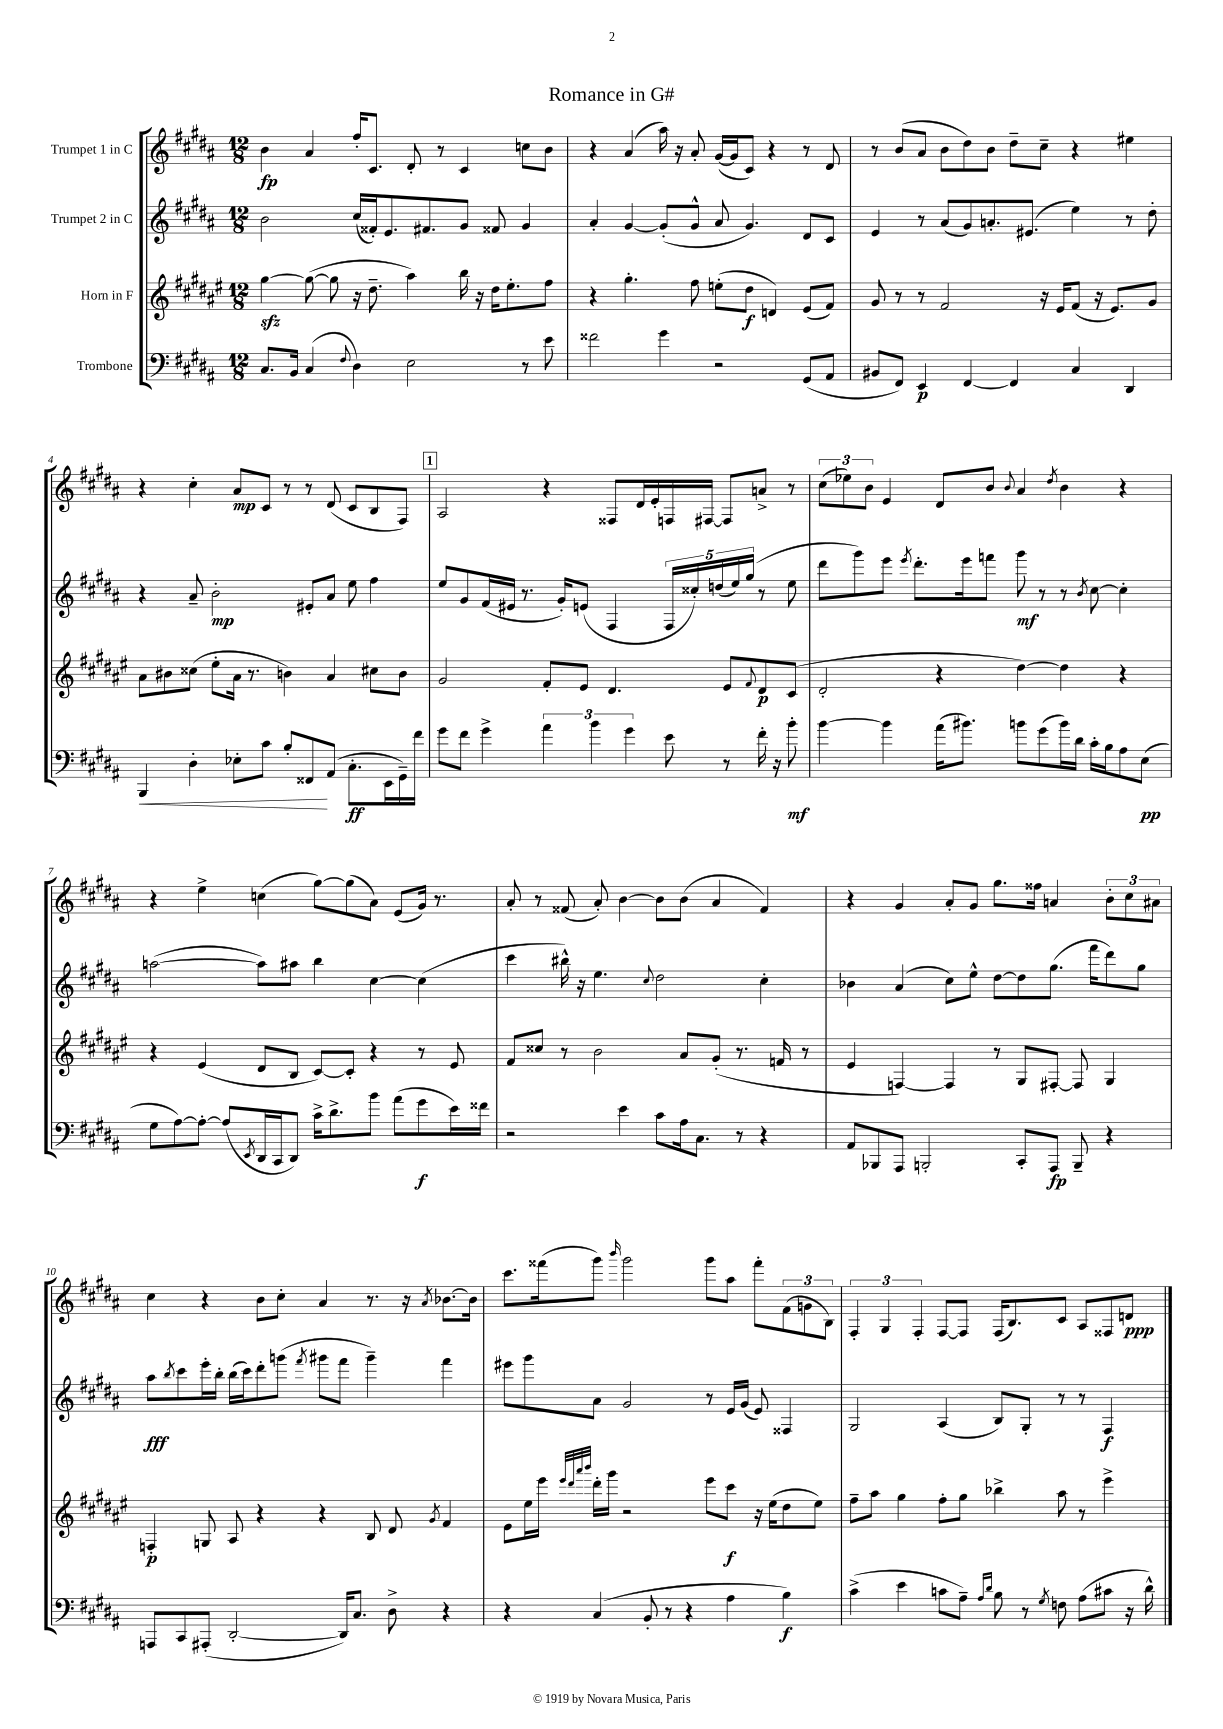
\header { title = "Romance in G#" }
<<
\new StaffGroup <<
\new Staff = "s0" \with { instrumentName = "Trumpet 1 in C" } {
    \clef treble \key b \major \numericTimeSignature \time 12/8
    b'4\fp ais'4 fis''16-. cis'8. dis'8-. r8 cis'4 c''8 b'8 |
    r4 ais'4( ais''16) r16 ais'8-. gis'16~( gis'16 cis'8) r4 r8 dis'8 |
    r8 b'8( ais'8 b'8 dis''8) b'8 dis''8-- cis''8-- r4 eis''4 |
    r4 cis''4-. ais'8\mp cis'8 r8 r8 dis'8( cis'8 b8 fis8) |
    \mark \markup { \box "1" } ais2 r4 fisis8 dis'16 e'16-. f16 fis16~ fis8 a'8-> r8 |
    \tuplet 3/2 { cis''8( ees''8) b'8 } e'4 dis'8 b'8 \appoggiatura { b'8 } ais'4 \acciaccatura { dis''8 } b'4 r4 |
    r4 e''4-> c''4( gis''8~) gis''8( ais'8) e'8( gis'16) r8. |
    ais'8-. r8 fisis'8( ais'8-.) b'4~ b'8 b'8( ais'4 fisis'4) |
    r4 gis'4 ais'8-. gis'8 gis''8. fisis''16 a'4 \tuplet 3/2 { b'8-. cis''8 ais'8 } |
    cis''4 r4 b'8 cis''8-. ais'4 r8. r16 \acciaccatura { ais'8 } bes'8.~ bes'16 |
    cis'''8. fisis'''16( gis'''8) \grace { b'''16 } gis'''2 gis'''8 ais''8 fisis'''8-. \tuplet 3/2 { fis'8( g'8 b8) } |
    \tuplet 3/2 { fis4-. gis4 fis4-. } fis8~ fis8 fis16( b8.) cis'8 ais8 fisis8 d'8\ppp \bar "|." |
}
\new Staff = "s1" \with { instrumentName = "Trumpet 2 in C" } {
    \clef treble \key b \major \numericTimeSignature \time 12/8
    b'2 cis''16( fisis'16-.) e'8. fis'8. gis'8 fisis'8 gis'4 |
    ais'4-. gis'4~ gis'8-.( gis'8-^ ais'8 gis'4.) dis'8 cis'8 |
    e'4 r8 ais'8( gis'8) a'8.-. eis'8.( e''4) r8 dis''8-. |
    r4 ais'8-- b'2-.\mp eis'8-. ais'8 e''8 fis''4 |
    \mark \markup { \box "1" } e''8 gis'8 fis'16( eis'16 r8. gis'16-.) e'8( fis4 \tuplet 5/4 { fis16 cisis''16-.) d''16( e''16) gis''16( } r8 e''8 |
    dis'''8 gis'''8) e'''8 \acciaccatura { e'''8 } dis'''8.-. e'''16 f'''8 gis'''8\mf r8 r8 \acciaccatura { b'8 } cis''8~ cis''4-. |
    a''2~( a''8) ais''8 b''4 cis''4~ cis''4( |
    cis'''4 bis''16-^) r16 e''4. \appoggiatura { cis''8 } dis''2 cis''4-. |
    bes'4 ais'4( cis''8) e''8-^ dis''8~ dis''8 gis''8.( fis'''16 dis'''8) gis''8 |
    ais''8\fff \acciaccatura { b''8 } cis'''8 e'''16-. b''16-. b''16( cis'''16) dis'''8-. g'''8( \acciaccatura { fis'''8 } gis'''8 fis'''8 gis'''4--) fis'''4 |
    eis'''8 gis'''8 ais'8 gis'2 r8 e'16 gis'16( e'8) fisis4 |
    gis2 ais4( b8) gis8-. r8 r8 fis4\f \bar "|." |
}
\new Staff = "s2" \with { instrumentName = "Horn in F" } {
    \clef treble \key fis \major \numericTimeSignature \time 12/8
    gis''4~\sfz gis''8~( gis''8 r16 dis''8.-- ais''4) b''16 r16 dis''16 eis''8.-. fis''8 |
    r4 gis''4.-. fis''8 e''8-.( dis''8\f d'4) eis'8( fis'8) |
    gis'8 r8 r8 fis'2 r16 eis'16 fis'8( r16 eis'8.) gis'8 |
    ais'8 bis'8 cisis''8( eis''8-. ais'16 r8. b'4) ais'4 cis''8 b'8 |
    \mark \markup { \box "1" } gis'2 fis'8-. eis'8 dis'4. eis'8 \appoggiatura { fis'8 } dis'8\p cis'8( |
    dis'2-. r4 dis''4~) dis''4 r4 |
    r4 eis'4( dis'8 b8 cis'8~) cis'8-. r4 r8 eis'8 |
    fis'8 cisis''8 r8 b'2 ais'8 gis'8-.( r8. f'16 r8 |
    eis'4 f4~) f4 r8 gis8 fis8~-. fis8 gis4 |
    f4-.\p g8 ais8 r4 r4 b8 dis'8 \acciaccatura { gis'8 } fis'4 |
    eis'8 eis''16 eis'''16 \grace { eis'''32 dis'''32 ais'''32 b'''32 } dis'''16-. gis'''16 r2 eis'''8 cis'''8\f r16 eis''16( dis''8 eis''8) |
    fis''8-- ais''8 gis''4 fis''8-. gis''8 bes''4-> ais''8 r8 eis'''4-> \bar "|." |
}
\new Staff = "s3" \with { instrumentName = "Trombone" } {
    \clef bass \key b \major \numericTimeSignature \time 12/8
    cis8. b,16 cis4( \appoggiatura { fis8 } dis4) e2 r8 e'8 |
    fisis'2 gis'4 r2 gis,8( ais,8 |
    bis,8 fis,8) e,4\p fis,4~ fis,4 cis4 dis,4 |
    b,,4\< dis4-. ees8-. cis'8 b8-. fisis,8\! ais,8( cis8.-.\ff e,16 gis,16--) fis'16 |
    \mark \markup { \box "1" } gis'8 fis'8 gis'4-> \tuplet 3/2 { ais'4 b'4 gis'4 } e'8 r8 fis'16-. r16 b'8-.\mf |
    b'4~ b'4 ais'16( bis'8.) b'8 gis'8( b'16) dis'16 cis'16-. b16 ais8 e8\pp( |
    gis8 ais8~) ais8~-. ais8( \acciaccatura { e,8 } dis,16 cis,16 dis,8) cis'16-> dis'8.-> b'8 ais'8( gis'8\f e'16) fisis'16 |
    r2 e'4 cis'8 ais16 cis8. r8 r4 |
    ais,8 bes,,8 ais,,8 b,,2-. cis,8-. ais,,8\fp b,,8-- r4 |
    a,,8 cis,8 ais,,8-.( dis,2~-. dis,16) cis8. dis8-> r4 |
    r4 cis4( b,8-. r8 r4 ais4 b4\f) |
    cis'4->( e'4 c'8 ais8--) \grace { ais16 dis'16 } b8 r8 \acciaccatura { gis8 } f8 ais8( cis'8 r16 dis'16-^) \bar "|." |
}
>>
>>
